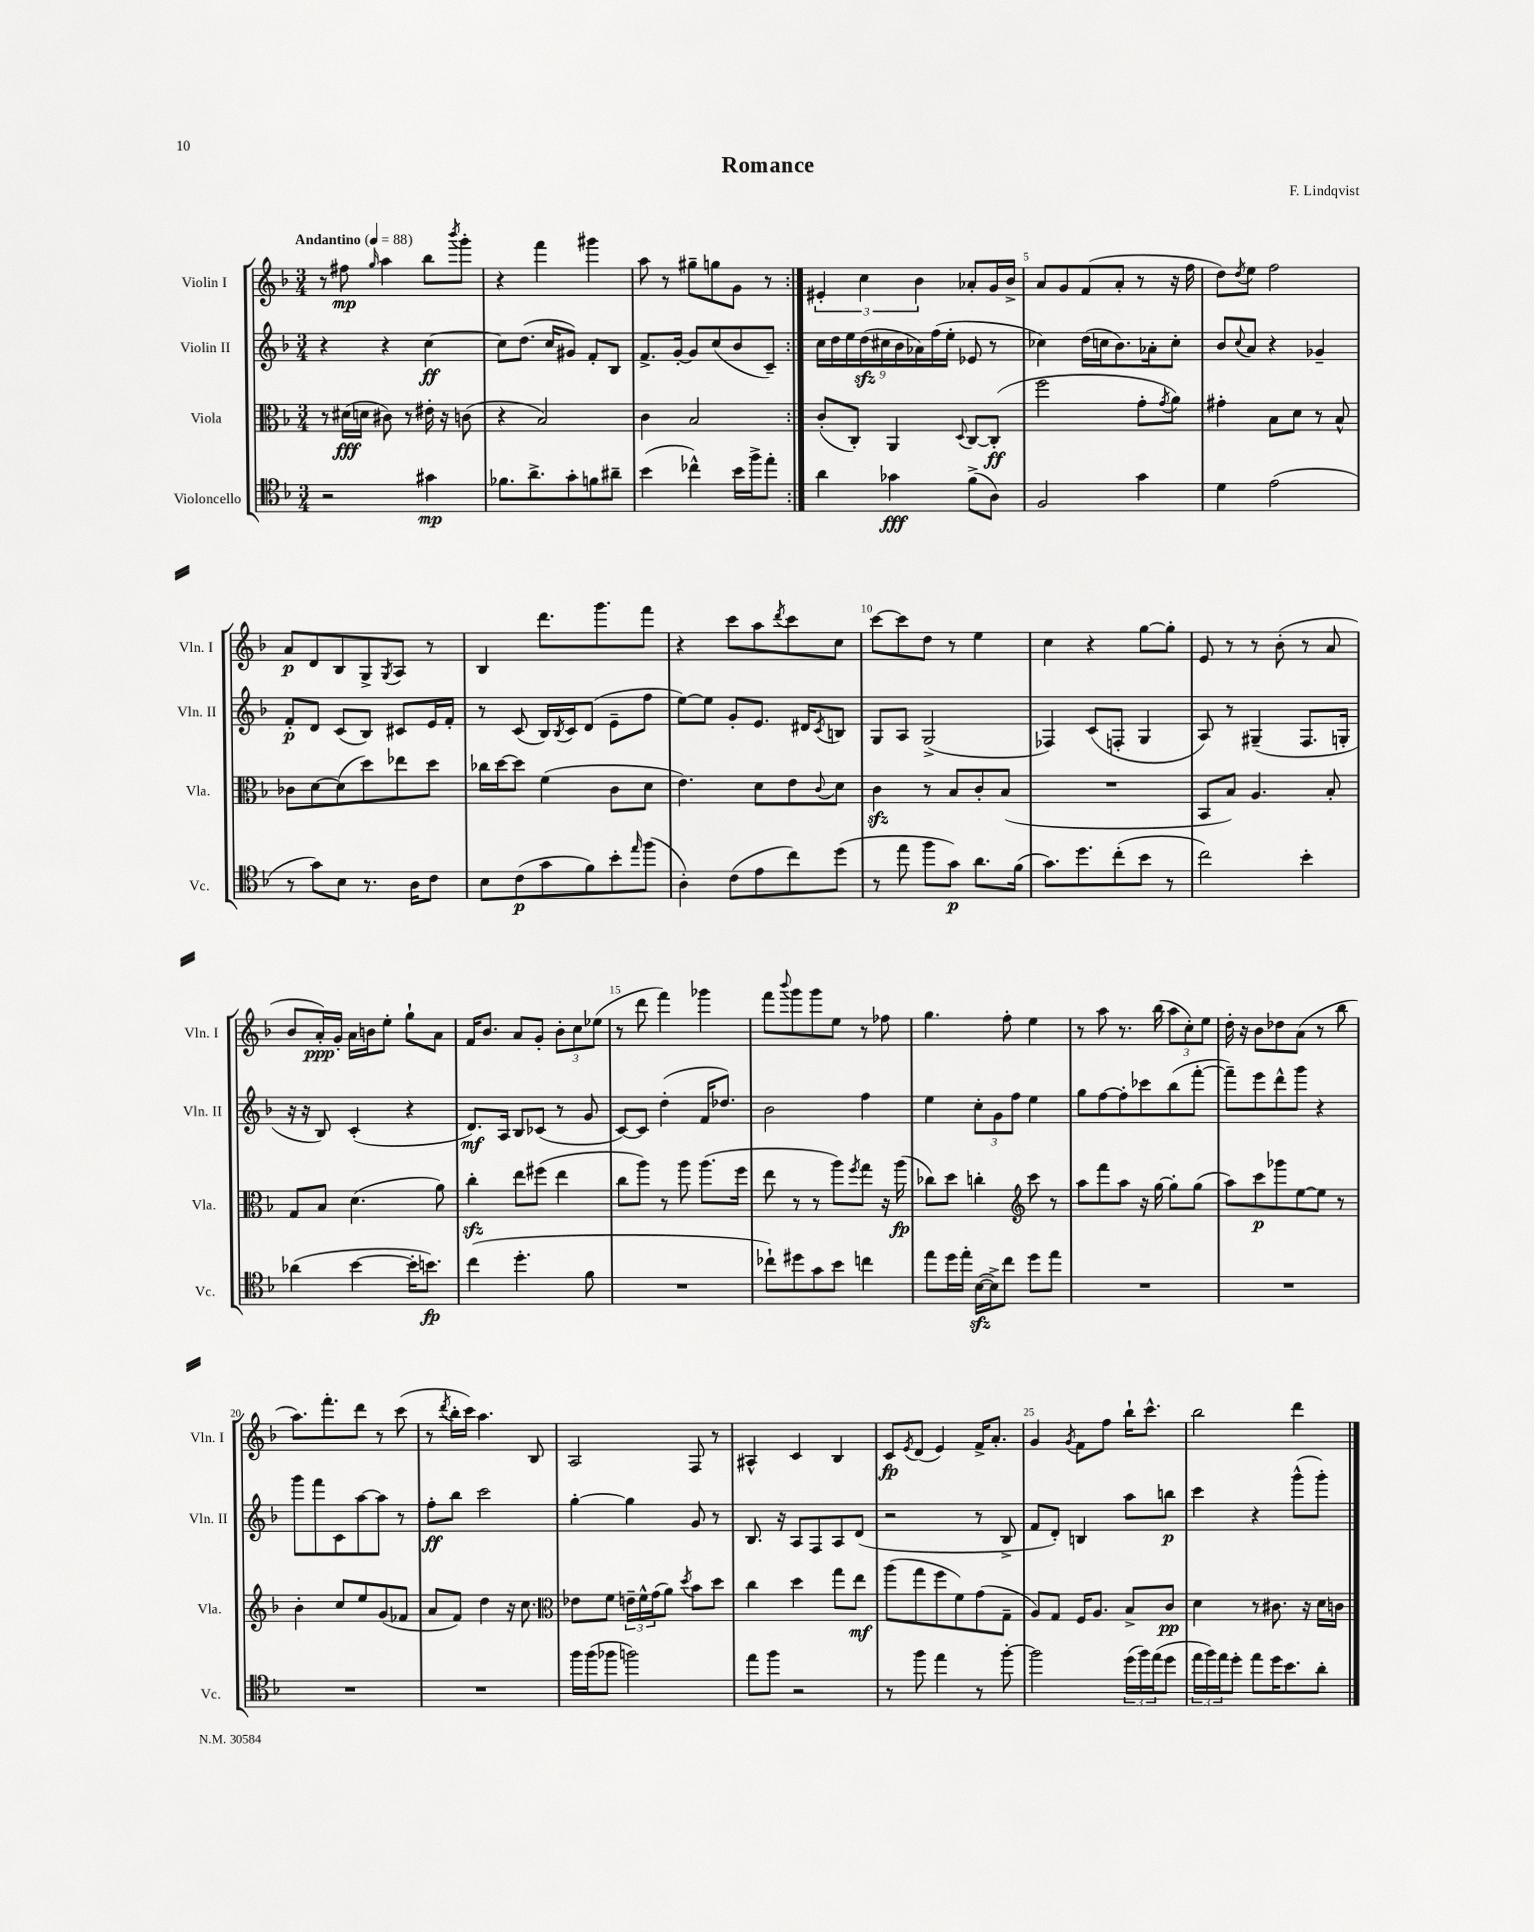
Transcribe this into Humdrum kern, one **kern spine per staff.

**kern	**kern	**kern	**kern
*staff4	*staff3	*staff2	*staff1
*clefC4	*clefC3	*clefG2	*clefG2
*k[b-]	*k[b-]	*k[b-]	*k[b-]
*M3/4	*M3/4	*M3/4	*M3/4
*MM88	*MM88	*MM88	*MM88
2r	8r	4r	8r
.	(16d#\LL	.	8ff#\
.	16d\JJ	.	.
.	.	.	16qqgg/
.	8c#\)	4r	4aa\
.	8r	.	.
4g#\	16e#'\	[4cc\	8bb-\L
.	16r	.	.
.	.	.	8qbbb-/
.	(8c\	.	8ggg'\J
=	=	=	=
8.f-\L	4r	8cc\]L	4r
.	.	(8.dd\J	.
8.a^\	.	.	.
.	2B-/)	.	4fff\
.	.	16cc/LK	.
8g'\	.	8g#/J)	.
8f\	.	8f'/L	4ggg#\
8a#~\J	.	8B-/J	.
=	=	=	=
(4b-\	4c\	8.f^/L	8aa\
.	.	.	8r
.	.	[16g'/Jk	.
4cc-^^\)	2B-/	8g/]L	8gg#~\L
.	.	(8cc/	8gg\
16b-\LL	.	8b-/	8g\J
16ff^\J	.	.	.
8ee'\J	.	8c~/J)	8r
=:|!	=:|!	=:|!	=:|!
4a\	(8c'/L	18cc\LL	6e#'/
.	.	18dd\	.
.	.	18ee\	.
.	8C'/J)	.	.
.	.	(18dd\	6cc\
.	.	18cc#\	.
4g-\	4AA/	.	.
.	.	18b-\	.
.	.	18a-\)	6b-\
.	.	(18ff\	.
.	.	18ee'\JJ	.
.	8qqD/	.	.
(8f^\L	[8C/L	8e-/	8a-'/L
8A\J)	(8C'/]J	8r	16g/L
.	.	.	16b-^/JJ
=	=	=	=
2F/	2ff\	4cc-\)	8a/L
.	.	.	8g/
.	.	(16dd\LL	(8f/
.	.	16cc\J	.
.	.	8.b-\)	8a'/J
4g\	8g'\L	.	8r
.	.	16a-'\k	.
.	8qg/	.	.
.	8a\J)	8cc'\J	16r
.	.	.	16ff\
=	=	=	=
4d\	4g#'\	8b-/L	8dd\L)
.	.	8qqcc/	8qdd/
.	.	8a/J	8ee\J
(2e\	8B-\L	4r	2ff\
.	8d\J	.	.
.	8r	4g-~/	.
.	8B-^^/	.	.
=	=	=	=
8r	8c-\L	8f'/L	8a/L
8g\L)	[8d\	8d/J	8d/
8B-\J	(8d\]	(8c/L	8B-/
8.r	8dd\)	8B-/J)	8G^/
.	.	.	8qG/
.	8ee-\	8c#/L	8A/J
16A\LK	.	.	.
8c\J	8dd\J	16e/L	8r
.	.	16f'/JJ	.
=	=	=	=
8B-\L	16cc-\LL	8r	4B-/
.	[16dd\J	.	.
(8c\	8dd\]J	(8c/	.
8g\	(4f\	16B-/LL)	8.ddd\L
.	.	8qB-/	.
.	.	16c/J	.
8f\)	.	(8d/J	.
.	.	.	8.ggg\
8b-'\	8c\L	8e~\L	.
16qqee/	.	.	.
(8ff\J	8d\J	8ff\J	8fff\J
=	=	=	=
4A'\)	4.e\)	[8ee\L)	4r
.	.	8ee\]J	.
(8c\L	.	8g'/L	8ccc\L
8e\	8d\L	8.e/J	8aa\
.	.	.	8qddd/
8cc\)	8e\	.	8ccc\
.	.	16d#/LK	.
.	8qqc/	8qc/	.
(8dd\J	8d\J	8B/J	8cc\J
=	=	=	=
8r	4c\	8G/L	[8ccc\L
8ee\	.	8A/J	8ccc\]
8ff\L	8r	(2G^/	8dd\J
8g\J)	8B-/L	.	8r
8.a\L	8c'/	.	4ee\
.	(8B-/J	.	.
(16f\Jk	.	.	.
=	=	=	=
8.g\L)	2.r	4F-/)	4cc\
8.dd\	.	.	.
.	.	(8c/L	4r
(8cc'\	.	8F'/J	.
8b-\J	.	4G/	[8gg\L
8r	.	.	8gg'\]J
=	=	=	=
2cc\)	8BB-/L	8A/)	8e/
.	8B-/J)	8r	8r
.	4.A/	(4G#~/	8r
.	.	.	(8b-'\
4b-'\	.	8.F/L	8r
.	8B-'/	.	8a/
.	.	16G'/Jk	.
=	=	=	=
(4a-\	8G/L	16r	8b-/L
.	.	16r	.
.	8B-/J	8B-/)	16a'/L)
.	.	.	16g'/JJ
[4b-\	(4.d\	(4c'/	16a\LL
.	.	.	16b\J
.	.	.	8ee'\J
16b-'\]LK	.	4r	8gg`\L
8.b\J)	.	.	.
.	8a\)	.	8a\J
=	=	=	=
(4cc\	4cc'\	8.d/L)	16f/LK
.	.	.	8.b-/J
.	.	16A/Jk	.
4.dd'\	8ee\L	8B-/L	8a/L
.	(8ff#\J	(8c-/J	8g'/J
.	4ee\	8r	12b-'\L
.	.	.	12cc\
8f\	.	8g/	.
.	.	.	(12ee-\J
=	=	=	=
2.r	8cc\L	[8c/L)	8r
.	8aa\J)	8c/]J	8ddd\
.	8r	(4dd'\	4fff\)
.	8aa\	.	.
.	(8.aa\L	16f/LK	4ggg-\
.	.	8.dd-/J)	.
.	16ff\Jk	.	.
=	=	=	=
8cc-`\L)	8ee\	2b-\	8fff\L
.	.	.	8qqbbb-/
8dd#\	8r	.	8ggg\
8g\	8r	.	8ggg\
8b-\J	8aa\L)	.	8ee\J
.	8qff/	.	.
4cc\	8gg\J	4ff\	8r
.	16r	.	8ff-\
.	(16aa\	.	.
=	=	=	=
8ee\L	8cc-\L)	4ee\	4.gg\
16dd\L	8dd\J	.	.
16ee'\JJ	.	.	.
([16B-\LL	4cc'\	12cc'\L	.
16B-^\]J)	.	.	.
.	.	12g\	.
8cc\J	.	.	8ff'\
.	.	12ff\J	.
*	*clefG2	*	*
8dd\L	8ccc\	4ee\	4ee\
8ee\J	8r	.	.
=	=	=	=
2.r	8aa\L	8gg\L	8r
.	8fff\	[8ff\	8aa\
.	8aa\J	8ff'\]	8.r
.	16r	8ccc-\	.
.	[16gg\	.	(16bb-\
.	8gg'\]L	(8bb-\	12aa\L
.	.	.	12cc'\)
.	(8gg\J	[8fff'\J	.
.	.	.	12ee\J
=	=	=	=
2.r	8aa\L)	8fff~\]L)	16dd'\
.	.	.	16r
.	8ccc\	8eee\	8b-\L
.	8ggg-\	8ddd^^\	8dd-\
.	[8ee\	8ggg\J	(8a\J
.	8ee\]J	4r	8r
.	8r	.	8bb-\
=	=	=	=
2.r	4b-'\	8ggg\L	8.aa\L)
.	.	8fff\	.
.	.	.	8.fff'\
.	8cc/L	8c\	.
.	8ee/	[8aa\	8ddd\J
.	(8g/	8aa\]J	8r
.	8f-/J	8r	(8ccc\
=	=	=	=
2.r	8a/L	8ff'\L	8r
.	.	.	8qddd/
.	8f/J)	8bb-\J	16bb-'\LL
.	.	.	16ccc\JJ)
.	4dd\	2ccc\	4.aa\
.	16r	.	.
.	8.cc\	.	.
.	.	.	8B-/
=	=	=	=
*	*clefC3	*	*
16ff\LL	8e-\L	[4gg'\	2A/
(16ff\J	.	.	.
8ff-\J	8f\J	.	.
2ff\)	24e~\LL	4gg\]	.
.	24f^^\	.	.
.	(24g\J	.	.
.	8a\J)	.	.
.	8qdd/	.	.
.	8b-\L	8g/	8F/
.	8dd\J	8r	8r
=	=	=	=
8ee\L	4cc\	8.B-/	4A#^^/
8ff\J	.	.	.
.	.	16r	.
2r	4dd\	8A/L	4c/
.	.	8F/	.
.	8gg\L	8A/	4B-/
.	8ee\J	(8d/J	.
=	=	=	=
8r	(8aa\L	2r	8c/L
.	.	.	8qe/
8ff\	8gg\	.	(8d/J
4ee\	8ff\	.	4e/)
.	8f\)	.	.
8r	(8g\	8r	16f^/LK
.	.	.	8.a'/J
[8ff'\	8G~\J	8B-^/	.
=	=	=	=
2ff\]	8A/L)	8f/L	4g/
.	8G/J	8d'/J)	.
.	.	.	8qg/
.	16F/LK	4B/	8f\L
.	8.A/J	.	.
.	.	.	8ff\J
(24dd\LL	8B-^/L	8aa\L	16bb-`\LK
24ff\)	.	.	.
.	.	.	8.ccc^^\J
(24ee\J	.	.	.
8dd\J	8c/J	8bb\J	.
=	=	=	=
24ee\LL	4d\	4ccc\	2bb-\
24ff\)	.	.	.
24ee\J	.	.	.
8dd'\J	.	.	.
8ee\L	8r	4r	.
16dd\K	8.c#\	.	.
8.b-\	.	.	.
.	.	(8ggg^^\L	4ddd\
.	16r	.	.
8a'\J	16d\LL	8ggg'\J)	.
.	16c\JJ	.	.
==	==	==	==
*-	*-	*-	*-
